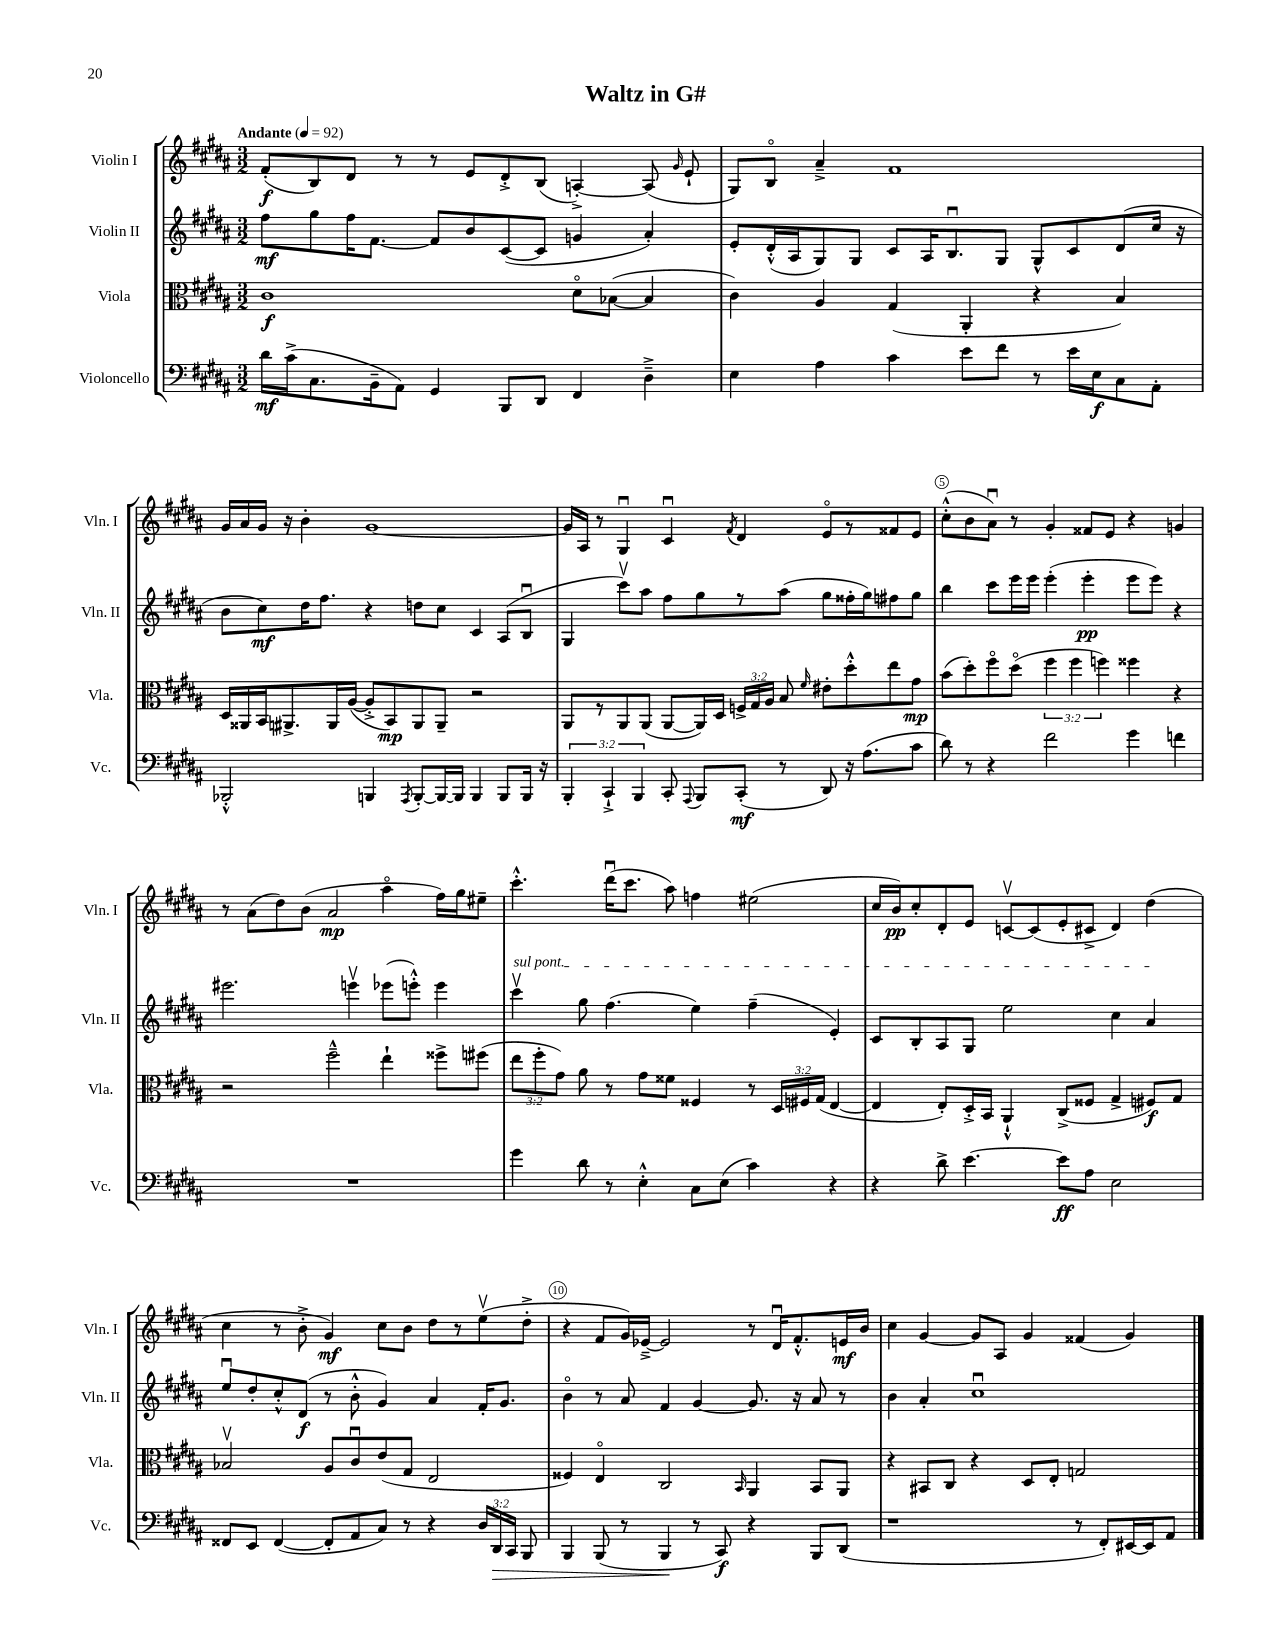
\header { title = "Waltz in G#" }
<<
\new StaffGroup <<
\new Staff = "s0" \with { instrumentName = "Violin I" shortInstrumentName = "Vln. I" } {
    \clef treble \key b \major \numericTimeSignature \time 3/2 \tempo "Andante" 4 = 92
    \autoBeamOff fis'8[-.\f( b8) dis'8] r8 r8 e'8[ dis'8-.-> b8]( a4~-.->) a8( \grace { gis'16 } e'8-! |
    gis8[) b8]\flageolet ais'4---> fis'1 |
    gis'16[ ais'16 gis'16] r16 b'4-. gis'1~ |
    gis'16[ ais16] r8 gis4\downbow cis'4\downbow \acciaccatura { fis'8 } dis'4 e'8[\flageolet r8 fisis'8 e'8] |
    cis''8[-.-^( b'8 ais'8]\downbow) r8 gis'4-. fisis'8[ e'8] r4 g'4 |
    r8 ais'8[( dis''8) b'8]( ais'2\mp ais''4\flageolet fis''16[) gis''16 eis''8]-- |
    cis'''4.-.-^ dis'''16[\downbow( cis'''8.] ais''8) f''4 eis''2( |
    cis''16[ b'16\pp) cis''8-. dis'8-. e'8] c'8[~\upbow c'8( e'8-. cis'8]-> dis'4) dis''4( |
    cis''4 r8 b'8-.-> gis'4\mf) cis''8[ b'8] dis''8[ r8 e''8\upbow( dis''8]-.-> |
    r4 fis'8[ gis'16) ees'16]~---> ees'2 r8 dis'16[\downbow fis'8.-.-^ e'16\mf b'16] |
    cis''4 gis'4~ gis'8[ ais8] gis'4 fisis'4( gis'4) \bar "|." |
}
\new Staff = "s1" \with { instrumentName = "Violin II" shortInstrumentName = "Vln. II" } {
    \clef treble \key b \major \numericTimeSignature \time 3/2
    \autoBeamOff fis''8[\mf gis''8 fis''16 fis'8.]~ fis'8[ b'8 cis'8~( cis'8] g'4 ais'4-.) |
    e'8[-. dis'16-.-^( ais16 gis8) gis8] cis'8[ ais16 b8.\downbow gis8] gis8[-^ cis'8 dis'8( cis''16] r16 |
    b'8[ cis''8\mf) dis''16 fis''8.] r4 d''8[ cis''8] cis'4 ais8[( b8]\downbow |
    gis4 cis'''8[\upbow) ais''8] fis''8[ gis''8 r8 ais''8]( gis''8[ fisis''16-. gis''16) fis''8 gis''8] |
    b''4 cis'''8[ e'''16 e'''16] e'''4-.( e'''4-.\pp e'''8[ e'''8]) r4 |
    eis'''2. e'''4\upbow ees'''8[( e'''8]-.-^) e'''4 |
    \once \override TextSpanner.bound-details.left.text = \markup { \italic "sul pont." } cis'''4\upbow\startTextSpan gis''8 fis''4.( e''4) fis''4--( e'4-.) |
    cis'8[ b8-. ais8 gis8] e''2 cis''4 ais'4\stopTextSpan |
    e''8[\downbow dis''8-. cis''8-.-^ dis'8]\f( r8 b'8-.-^ gis'4) ais'4 fis'16[-. gis'8.] |
    b'4\flageolet r8 ais'8 fis'4 gis'4~ gis'8. r16 ais'8 r8 |
    b'4 ais'4-. cis''1\downbow \bar "|." |
}
\new Staff = "s2" \with { instrumentName = "Viola" shortInstrumentName = "Vla." } {
    \clef alto \key b \major \numericTimeSignature \time 3/2 \override Staff.TupletNumber.text = #tuplet-number::calc-fraction-text
    \autoBeamOff cis'1\f dis'8[\flageolet bes8]~( bes4 |
    cis'4) ais4 gis4( ais,4-. r4 b4) |
    dis16[ aisis,16 b,16 ais,8.-> ais,16 ais16]~( ais8[-.-> b,8\mp) ais,8 ais,8]-- r2 |
    ais,8[ r8 ais,8 ais,8]( ais,8[~ ais,16) dis16] \tuplet 3/2 { f16[-> gis16 ais16] } b8 \grace { fis'16 } eis'8[-. dis''8-.-^ e''8 gis'8]\mp |
    b'8[( dis''8-.) fis''8\flageolet dis''8]\flageolet( \tuplet 3/2 { fis''4 fis''4 f''4) } fisis''4 r4 |
    r2 fis''2---^ e''4-! fisis''8[-> fis''8]( |
    \tuplet 3/2 { e''8[ fis''8-. gis'8]) } ais'8 r8 gis'8[ fisis'8] fisis4 r8 \tuplet 3/2 { dis16[ fis16 gis16]( } e4~ |
    e4 e8[-.) dis16-.-> b,16] ais,4-!-^ cis8[->( fisis8] gis4-> fis8[\f) gis8] |
    bes2\upbow ais8[ cis'8\downbow e'8( gis8] e2 |
    fisis4) e4\flageolet cis2 \grace { b,16 } ais,4 b,8[ ais,8] |
    r4 bis,8[ cis8] r4 dis8[ e8]-. g2 \bar "|." |
}
\new Staff = "s3" \with { instrumentName = "Violoncello" shortInstrumentName = "Vc." } {
    \clef bass \key b \major \numericTimeSignature \time 3/2 \override Staff.TupletNumber.text = #tuplet-number::calc-fraction-text
    \autoBeamOff dis'16[\mf cis'16->( cis8. b,16-- ais,8]) gis,4 b,,8[ dis,8] fis,4 dis4---> |
    e4 ais4 cis'4 e'8[ fis'8] r8 e'16[ e16\f cis8 ais,8]-. |
    bes,,2-.-^ b,,4 \acciaccatura { ais,,8 } b,,8[~-. b,,16~ b,,16] b,,4 b,,8[ b,,16] r16 |
    \tuplet 3/2 { b,,4-. cis,4-!-> b,,4 } cis,8-. \appoggiatura { ais,,8 } b,,8[ cis,8]-.\mf( r8 dis,8) r16 ais8.[( cis'8] |
    dis'8) r8 r4 fis'2 gis'4 f'4 |
    R1. |
    gis'4 dis'8 r8 e4-.-^ cis8[ e8]( cis'4) r4 |
    r4 dis'8-> e'4.~ e'8[\ff ais8] e2 |
    fisis,8[ e,8] fisis,4~( fisis,8[-. ais,8 cis8]) r8 r4 \tuplet 3/2 { dis16[ dis,16\> cis,16] } b,,8 |
    b,,4 b,,8( r8 b,,4\! r8 cis,8\f) r4 b,,8[ dis,8]( |
    r1 r8 fis,8[-.) eis,16~ eis,16 ais,8] \bar "|." |
}
>>
>>
\layout { \context { \Score \override BarNumber.break-visibility = ##(#f #t #t) barNumberVisibility = #(every-nth-bar-number-visible 5) \override BarNumber.stencil = #(make-stencil-circler 0.1 0.3 ly:text-interface::print) } }
